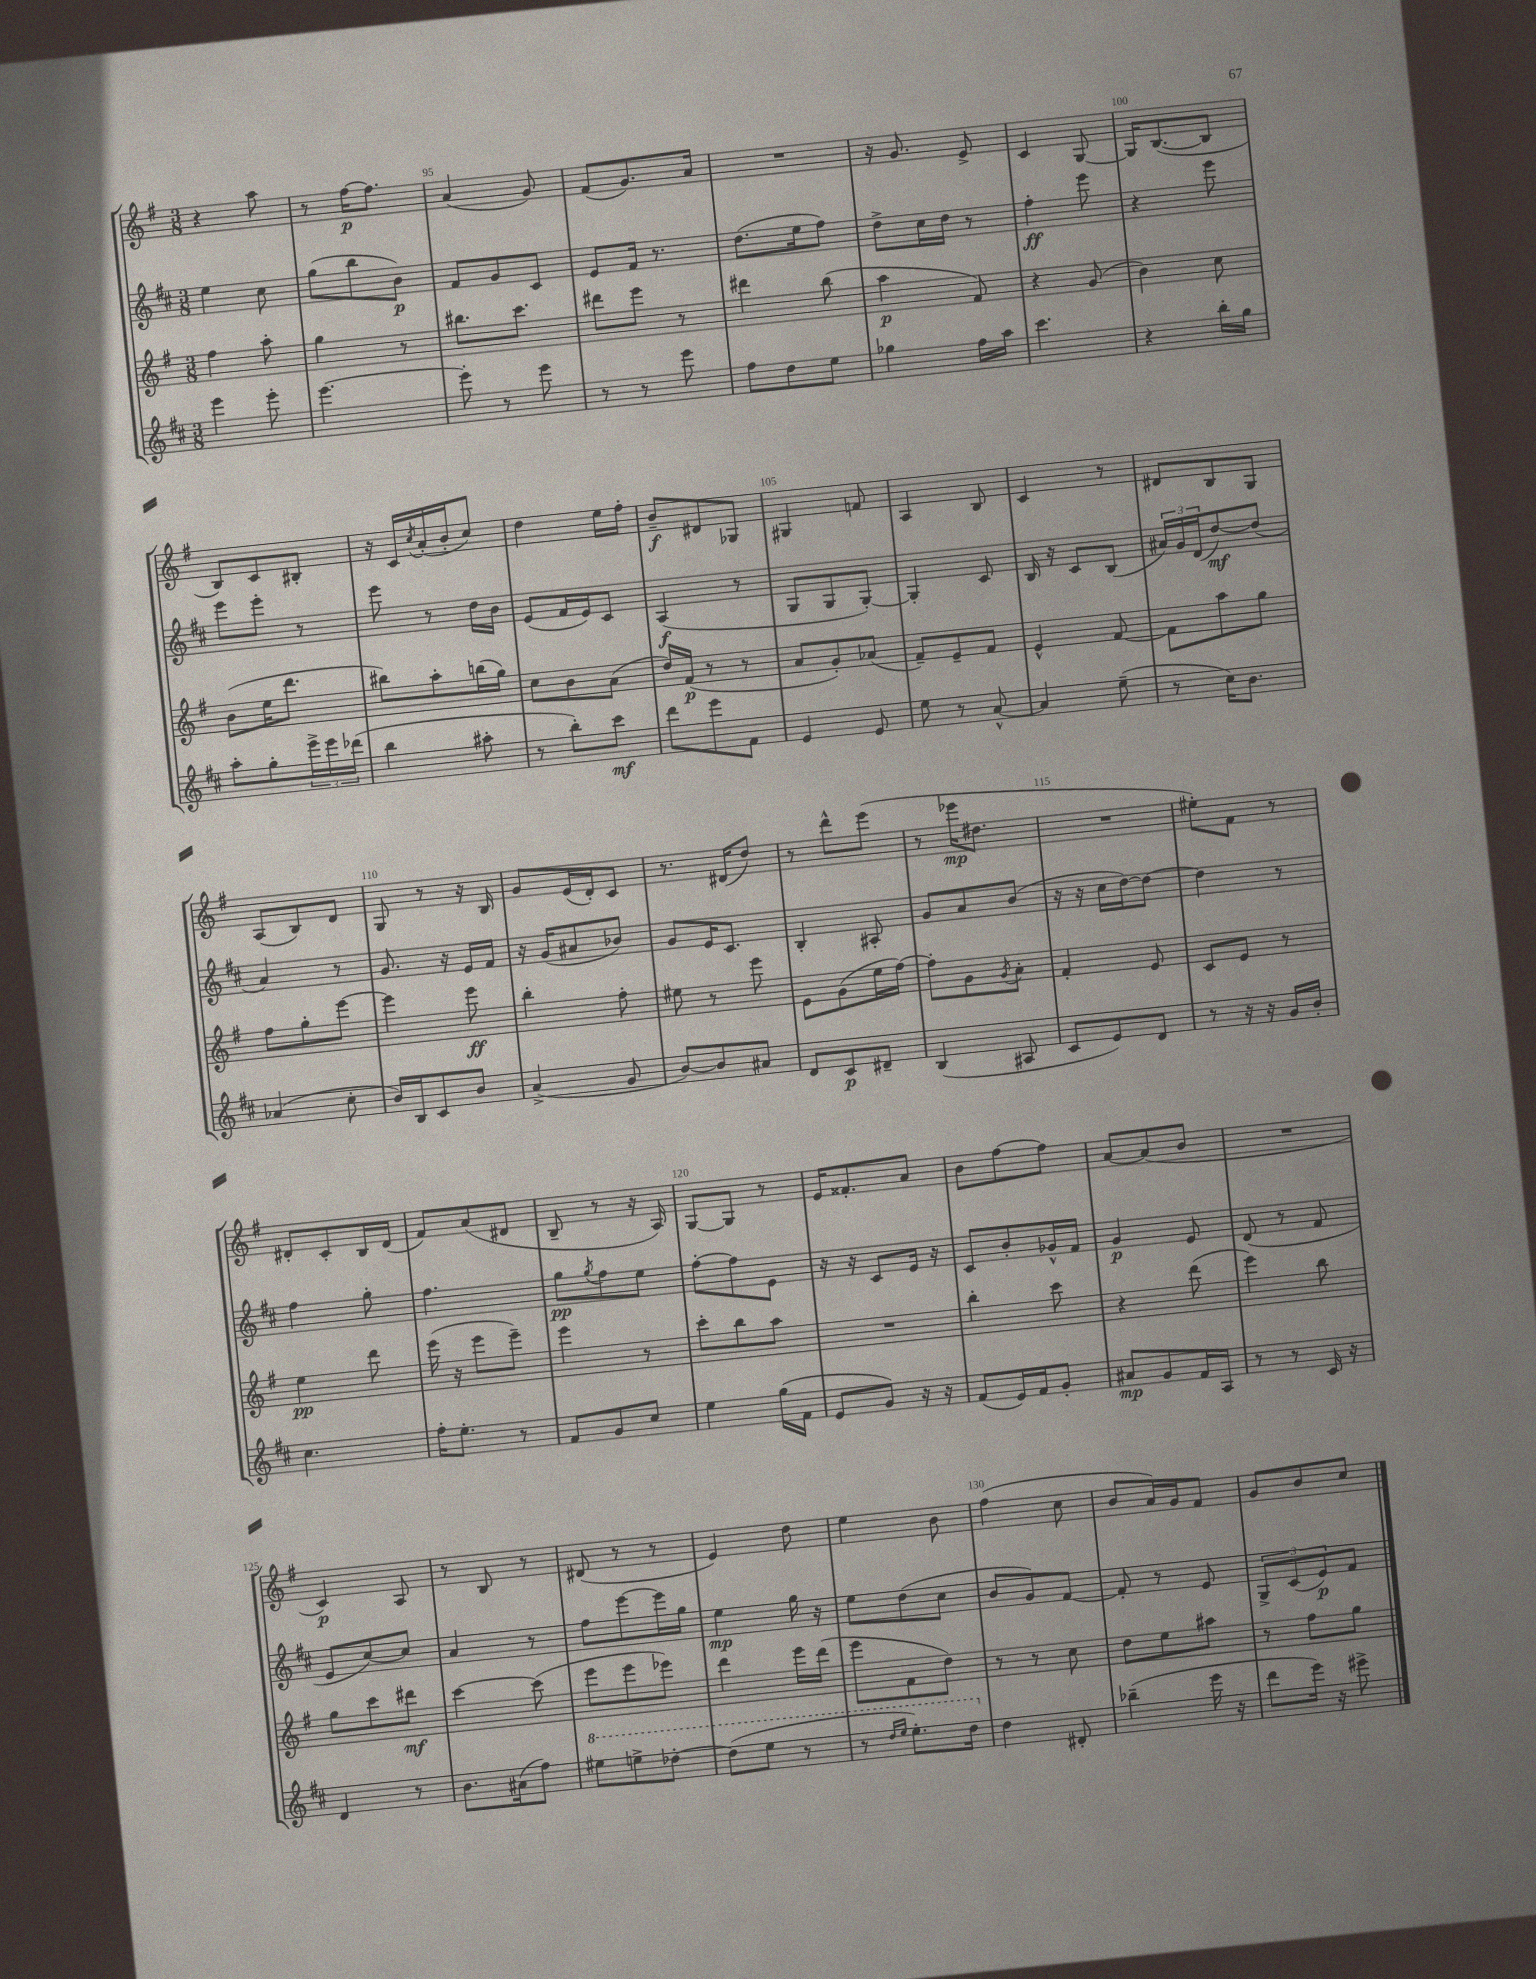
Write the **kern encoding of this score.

**kern	**kern	**kern	**kern
*staff4	*staff3	*staff2	*staff1
*clefG2	*clefG2	*clefG2	*clefG2
*k[f#c#]	*k[f#]	*k[f#c#]	*k[f#]
*M3/8	*M3/8	*M3/8	*M3/8
4eee	4ff#	4ee	4r
8eee'	8aa'	8cc#	8aa
=	=	=	=
[4.eee	4gg	(8gg	8r
.	.	8bb	[16ff#
.	.	.	8.ff#]
.	8r	8b)	.
=	=	=	=
8eee']	8.bb#	8f#	(4a
8r	.	8g	.
.	8.ccc	.	.
8eee	.	8c#	8g)
=	=	=	=
8r	8ddd#	8e	(8f#
8r	8eee	16f#	8.g)
.	.	8.r	.
8eee	8r	.	.
.	.	.	16a
=	=	=	=
8ff#	4ddd#	(8.dd	4.r
8dd	.	.	.
.	.	16ee	.
8ee	(8bb	8ff#)	.
=	=	=	=
4gg-	4aa	8dd^	16r
.	.	.	8.g
.	.	16cc#	.
.	.	16dd	.
16ff#	8f#)	8r	8e^
16aa	.	.	.
=	=	=	=
4.ccc#	4r	4ff#'	4c
.	(8g	8eee	[8G
=	=	=	=
4r	4b)	4r	16G]
.	.	.	([8.B
16bb'	8cc	8eee	8B]
16gg	.	.	.
=	=	=	=
8aa'	(8b	8eee	8B)
8gg'	16ee	8eee'	8c
.	8.ddd	.	.
24eee^	.	8r	8B#'
24eee	.	.	.
(24ddd-	.	.	.
=	=	=	=
4bb	8bb#)	8eee	16r
.	.	.	16c
.	.	.	8qcc
.	8aa'	8r	(16a'
.	.	.	16b'
8aa#'	(16bb	16dd	8cc)
.	16gg)	16b	.
=	=	=	=
8r	8cc	(8e	4dd
8bb')	8b	16f#	.
.	.	16e)	.
8ccc#	(8a	8c#	16ee
.	.	.	16ff#'
=	=	=	=
8ddd	16dd)	(4A	8b~
.	(16f#	.	.
8eee	8r	.	8d#
8f#	8r	8r	8G-
=	=	=	=
4e	8a	8G	4G#
.	8g')	8G	.
8e	(8a-	[8G')	8f
=	=	=	=
8ee	8f#~)	4G']	4A
8r	8e~	.	.
[8a^^	8f#	8c#	8B
=	=	=	=
4a]	4e^^	16B	4c
.	.	16r	.
.	.	8c#	.
(8ee~	[8f#	(8B	8r
=	=	=	=
8r	8f#]	24a#)	8d#
.	.	24g	.
.	.	(24d	.
16cc#)	8aa	[8dd)	8B
8.b	.	.	.
.	8gg	(8dd]	8G
=	=	=	=
(4a-	8ff#	4a)	(8A
.	8gg'	.	8B)
8cc#'	[8eee	8r	8d
=	=	=	=
16b)	4eee]	8.g	8G
16B	.	.	.
8c#	.	.	8r
.	.	16r	.
8b	8eee	16e	16r
.	.	16f#	16B
=	=	=	=
(4a^	4bb'	16r	8g
.	.	(16g	.
.	.	8a#	(16e
.	.	.	16d')
8g	8ff#'	8b-)	8c
=	=	=	=
[8b)	8ee#	8g	8.r
8b]	8r	16e	.
.	.	8.c#	(16d#
8a#	8eee	.	8dd)
=	=	=	=
8d	8e	4B'	8r
8c#	(8g	.	8ddd^^
8d#~	16ee	8A#'	(8eee
.	[16ff#)	.	.
=	=	=	=
(4B	8ff#']	8g	8r
.	8g	8a	16eee-
.	.	.	8.dd#
.	8qg	.	.
8A#	8a'	(8b	.
=	=	=	=
8c#	4f#'	16r	4.r
.	.	16r	.
8e)	.	16cc#	.
.	.	[16dd)	.
8d	8e	8dd_	.
=	=	=	=
8r	8c	4dd]	8ee#')
16r	8e	.	8f#
16r	.	.	.
16g	8r	8r	8r
16b'	.	.	.
=	=	=	=
4.cc#	4ee	4ff#	8d#'
.	.	.	8c'
.	8ddd	8gg'	16B
.	.	.	(16d#
=	=	=	=
16ff#'	(16eee	4.ff#	8f#)
8.ee'	16r	.	.
.	8eee	.	(8a
8r	8eee~)	.	8d#
=	=	=	=
8f#	4eee	8gg	8B~
.	.	8qgg	.
8g	.	8ff#	8r
8cc#	8r	8ee	16r
.	.	.	16A)
=	=	=	=
4ee	8ccc'	[8ff#'	[8G
.	8bb	8ff#]	8G]
(16gg	8aa	8e	8r
16f#	.	.	.
=	=	=	=
8e	4.r	16r	16e
.	.	16r	8.f##'
8g)	.	8c#	.
16r	.	16e	8a
16r	.	16r	.
=	=	=	=
(8f#	4bb'	8c#	8b
16e)	.	8b'	[8ff#
16f#	.	.	.
8g'	8ccc	16g-^^	8ff#]
.	.	16f#	.
=	=	=	=
8a#	4r	4g	[8a
8g	.	.	(8a]
16f#	(8ddd	8e	8b
16A	.	.	.
=	=	=	=
8r	4eee)	(8d	4.r
8r	.	8r	.
16c#	8bb	8f#	.
16r	.	.	.
=	=	=	=
4d	8gg	8e	4c)
.	8ccc	[8cc#)	.
8r	8ddd#	8cc#]	8A
=	=	=	=
8.b	[4ccc	4a	8r
.	.	.	8B
(16a#	.	.	.
8ff#)	(8ccc]	8r	8r
=	=	=	=
8eee#	8eee	8ff#	(8d#
8eee^	8eee	[8eee	8r
[8ddd-'	8eee-)	16eee]	8r
.	.	16gg	.
=	=	=	=
(8ddd-]	4ddd	4ee	4e)
8eee	.	.	.
8r	16eee	16gg	8dd
.	(16ddd	16r	.
=	=	=	=
8r	8eee	8ee	4ee
16qqddd	.	.	.
16qqeee	.	.	.
8.eee')	8f#	(8dd	.
.	8dd)	8cc#	8b
16ddd	.	.	.
=	=	=	=
4dd	8r	8b	(4ff#
.	8r	8g)	.
8d#'	8cc	[8f#	8cc
=	=	=	=
(4bb-~	8dd	8f#']	8b
.	8ee	8r	16a)
.	.	.	16g
16eee	8aa#	8e	8f#
16r	.	.	.
=	=	=	=
8ddd	8r	12G^	8g
.	.	(12c#	.
16eee)	8ff#	.	8b
.	.	12e)	.
16r	.	.	.
8eee#^	8gg	8f#	8cc
==	==	==	==
*-	*-	*-	*-
